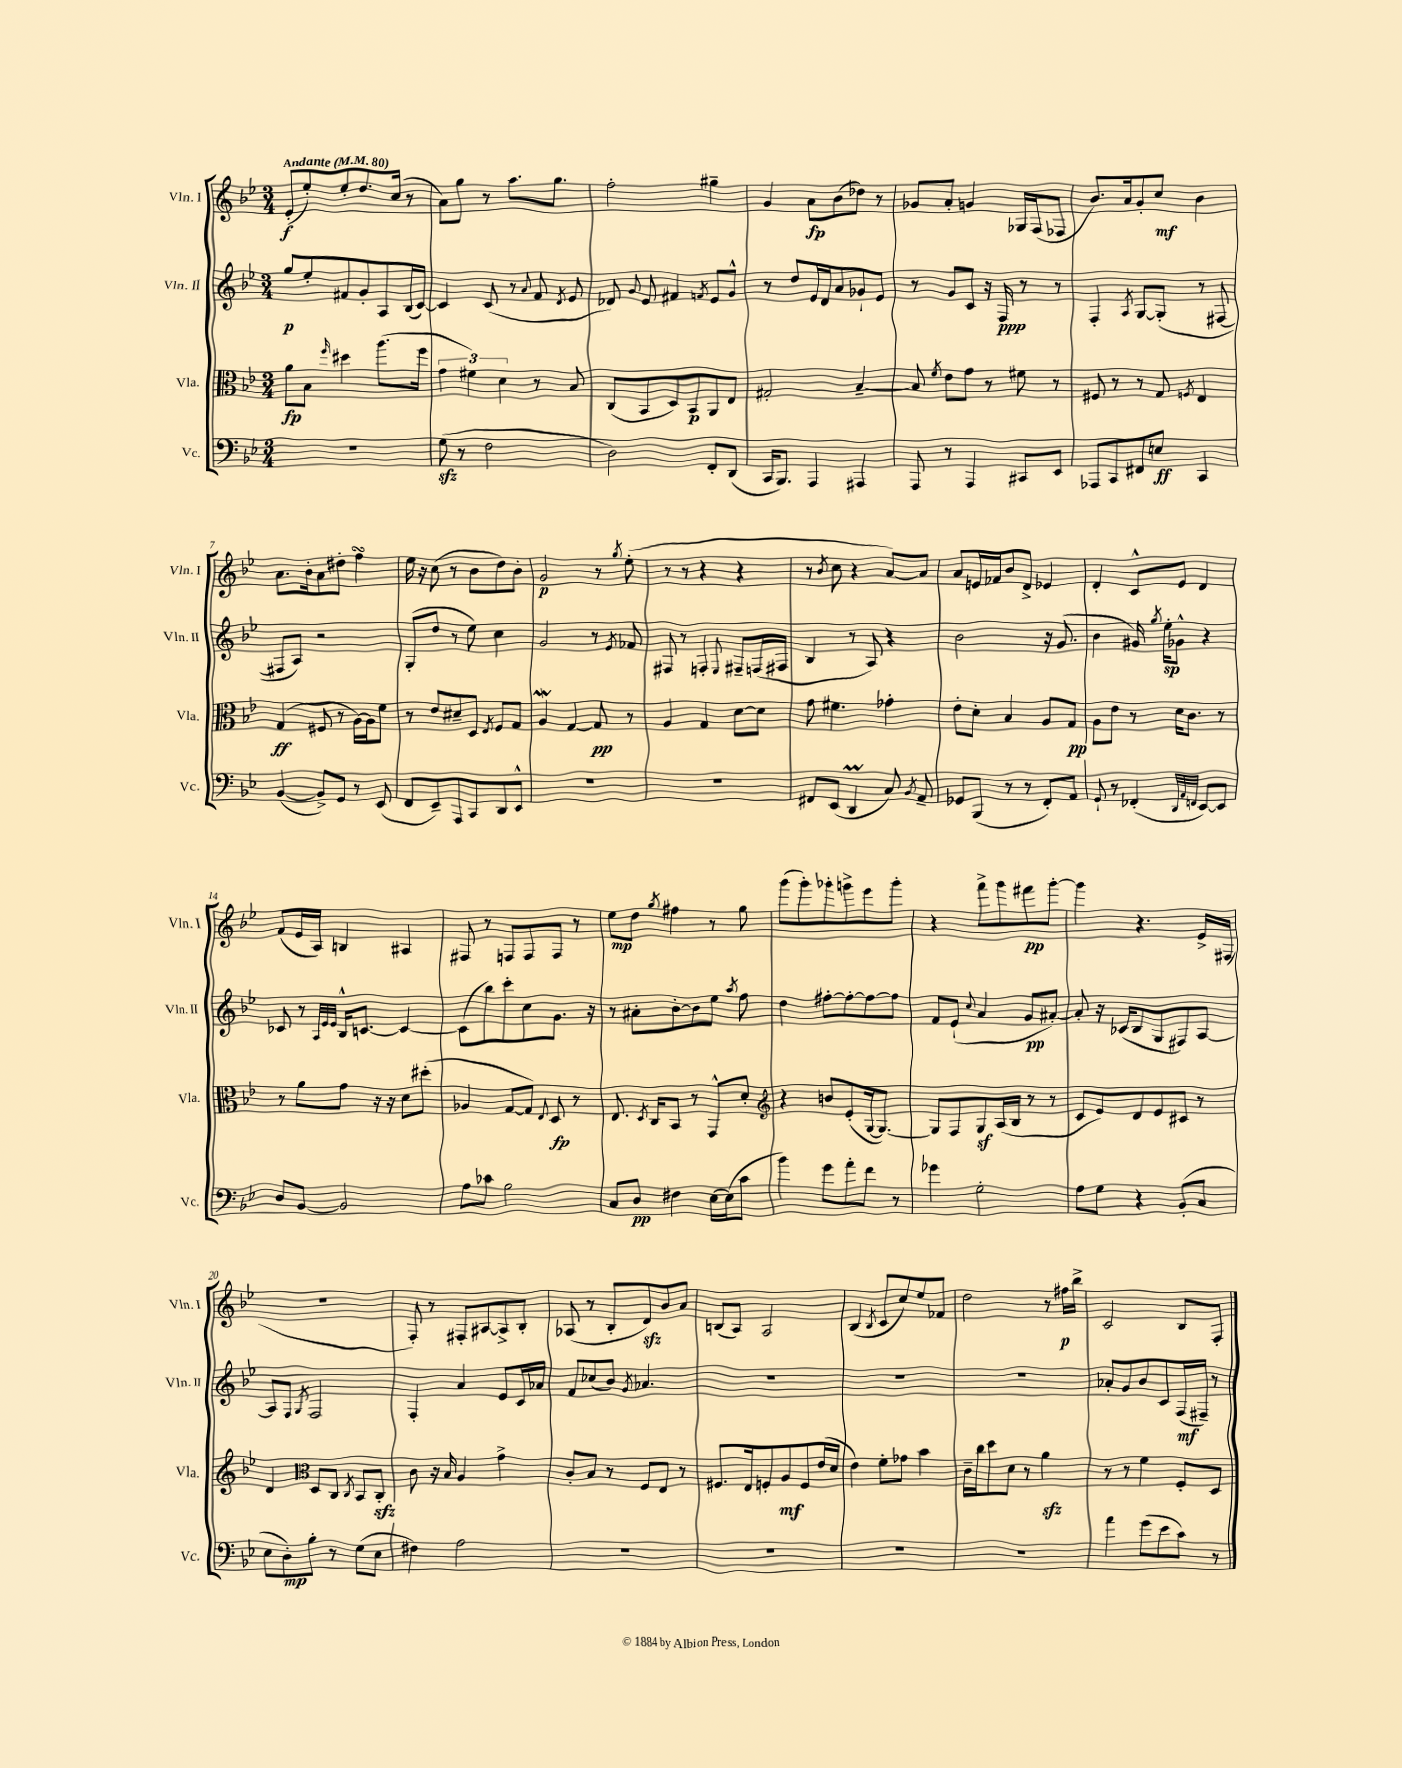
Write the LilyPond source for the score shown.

<<
\new StaffGroup <<
\new Staff = "s0" \with { instrumentName = "Vln. I" shortInstrumentName = "Vln. I" } {
    \clef treble \key bes \major \numericTimeSignature \time 3/4 \tempo "Andante" 4 = 80
    \autoBeamOff ees'8[-.\f( ees''8-.) ees''8-. d''8. c''16]( r8 |
    a'8[) g''8] r8 a''8.[ g''8.] |
    f''2-. gis''4-- |
    g'4 a'8[\fp bes'8( des''8]) r8 |
    ges'8[ a'8]-. g'4 ges16[ f16( fes8] |
    bes'8.[) a'16 g'8-. c''8]\mf bes'4 |
    a'8.[ bes'16-. a'8 dis''8]-. f''4\turn |
    ees''16 r16 c''8( r8 bes'8[ d''8) bes'8]-. |
    g'2\p r8 \acciaccatura { g''8 } ees''8-.( |
    r8 r8 r4 r4 |
    r8 \acciaccatura { bes'8 } c''8 r4 a'8[~) a'8] |
    a'8[ e'16 fes'16 bes'8 d'8]-> ees'4 |
    d'4-. c'8[-^ ees'8] d'4 |
    f'8[( ees'16 a16]) b4 ais4 |
    fis8 r8 f8[ f8 f8] r8 |
    ees''8[\mp d''8] \acciaccatura { g''8 } fis''4 r8 g''8 |
    g'''8[( g'''8-.) ges'''8-. g'''8-> ees'''8 g'''8]-. |
    r4 f'''8[-> g'''8 fis'''8\pp g'''8]~-. |
    g'''4 r4. ees'16[-> fis16]( |
    R2. |
    f8-.) r8 fis8[-. ais8~ ais8-> bes8]-. |
    aes8( r8 bes8[-. d'8\sfz) bes'8 a'8] |
    b8[( a8]) a2 |
    bes4( \acciaccatura { bes8 } c'8[ c''8) ees''8 fes'8] |
    d''2 r8 fis''16[\p bes''16]-> |
    c'2 bes8[ f8]-. \bar "|." |
}
\new Staff = "s1" \with { instrumentName = "Vln. II" shortInstrumentName = "Vln. II" } {
    \clef treble \key bes \major \numericTimeSignature \time 3/4
    \autoBeamOff g''8[\p ees''8-. fis'8 g'8-. a8 bes16( c'16]~) |
    c'4 c'8( r8 \appoggiatura { a'8 } f'8 \acciaccatura { d'8 } ees'8 |
    des'8) \appoggiatura { g'8 } ees'8 fis'4 \acciaccatura { f'8 } ees'8[ g'8]-^ |
    r8 d''8[ ees'16 d'16 a'8 ges'8-! ees'8] |
    r8 g'8[ c'8] r16 f16\ppp r8 r8 |
    f4-. \acciaccatura { a8 } g8[~ g8]-.( r8 fis8~ |
    fis8[ a8]) r2 |
    g8[-.( d''8] r8 ees''8) c''4 |
    g'2 r8 \acciaccatura { ees'8 } fes'8 |
    fis8 r8 f4-. \appoggiatura { ees8 } fis8[-- f16( fis16] |
    bes4 r8 a8) r4 |
    bes'2 r16 g'8.( |
    bes'4 gis'16) \acciaccatura { g''8 } ees''16[-.\sp ges'8]-^ r4 |
    ces'8 r8 \grace { a32[ ees'32 ees'32] } bes16[-^ c'8.]~ c'4~ |
    c'8[( bes''8) c'''8-. c''8 g'8.] r16 |
    r8 ais'8[-. bes'8~-. bes'8 ees''8] \acciaccatura { a''8 } f''8 |
    d''4 fis''8[~-. fis''8~-. fis''8~ fis''8] |
    f'8[ ees'8]-!( \appoggiatura { c''8 } a'4 g'8[\pp ais'8]~-.) |
    ais'8-. r16 ces'16[( bes8 g8 fis8) a8]~ |
    a8[ f8] \acciaccatura { g8 } f2 |
    f4-. a'4 ees'8[ c'16 aes'16] |
    f'8[ ces''8( bes'8]) \acciaccatura { g'8 } aes'4. |
    R2. |
    R2. |
    R2. |
    aes'8[-. g'8 bes'8 c'8 f16\mf( fis16]--) r8 \bar "|." |
}
\new Staff = "s2" \with { instrumentName = "Vla." shortInstrumentName = "Vla." } {
    \clef alto \key bes \major \numericTimeSignature \time 3/4
    \autoBeamOff a'8[\fp bes8] \grace { f''16 } dis''4 a''8.[( f''16] |
    \tuplet 3/2 { g'4 fis'4) d'4 } r8 bes8 |
    c8[( bes,8 d8) bes,8\p a,8 ees8] |
    gis2-. bes4~-- |
    bes8 \acciaccatura { f'8 } ees'8[ g'8] r8 fis'8 r8 |
    fis8 r8 r8 g8 \acciaccatura { f8 } ees4 |
    g4\ff( fis8 r8 a16[~) a16 f'8] |
    r8 ees'8[ dis'8-- d8] \acciaccatura { ees8 } f8[ g8] |
    a4\mordent g4~ g8\pp r8 |
    a4 g4 d'8[~ d'8] |
    g'8 fis'4. ges'4-. |
    ees'8[-. d'8]-. bes4 a8[ g8]\pp |
    a8[ ees'8] r8 d'16[ c'8.] r8 |
    r8 a'8[ g'8] r16 r16 d'8[ dis''8]-.( |
    aes4 g8[~ g8]) \appoggiatura { ees8 } d8\fp r8 |
    ees8. \acciaccatura { d8 } c16[ bes,8] r8 g,8[-^ d'8]-. |
    \clef treble r4 b'8[ ees'8-.( g16~ g8.]~) |
    g8[ f8 g8\sf a16( bes16] r8 r8 |
    c'8[ ees'8) d'8 ees'8 cis'8] r8 |
    d'4 \clef alto d8[ c8] \acciaccatura { c8 } bes,8[ c8]-.\sfz |
    c'8 r16 bes16 a4 g'4-> |
    c'8[-. bes8] r8 f8[ ees8] r8 |
    fis8.[ ees16 f8-. a8\mf f8 ees'16( d'16] |
    ees'4) f'8[-. ges'8] bes'4 |
    c'16[-- c''16 d''8 d'8] r8 a'4\sfz |
    r8 r8 f'4 f8[-. d8] \bar "|." |
}
\new Staff = "s3" \with { instrumentName = "Vc." shortInstrumentName = "Vc." } {
    \clef bass \key bes \major \numericTimeSignature \time 3/4
    \autoBeamOff R2. |
    g8\sfz( r8 f2 |
    d2) f,8[-. d,8]( |
    c,16[ bes,,8.]) a,,4 ais,,4 |
    a,,8 r8 a,,4 cis,8[ ees,8] |
    aes,,8[ c,8 fis,8 e8]\ff c,4 |
    bes,4~( bes,8[->) g,8] r8 ees,8( |
    f,8[ ees,8--) a,,8 c,8 d,8 ees,8]-^ |
    R2. |
    R2. |
    fis,8[ ees,8]( d,4\prall c8) \acciaccatura { bes,8 } a,8-- |
    ges,8[ bes,,8]( r8 r8 f,8[-.) a,8] |
    g,8-! r8 fes,4-.( \grace { d,32[ a,32 f,32] } ees,8[~) ees,8] |
    d8[ bes,8]~ bes,2 |
    a8[ ces'8] bes2 |
    c8[ d8]\pp fis4 ees16[~ ees16( c'8] |
    bes'4) g'8[ a'8-. f'8] r8 |
    ges'4 g2-. |
    a8[ g8] r4 bes,8[-.( c8] |
    ees8[ d8-.\mp) bes8]-. r8 g8[( ees8] |
    fis4) a2 |
    R2. |
    R2. |
    R2. |
    R2. |
    a'4 g'8[( ees'8 c'8]) r8 \bar "|." |
}
>>
>>
